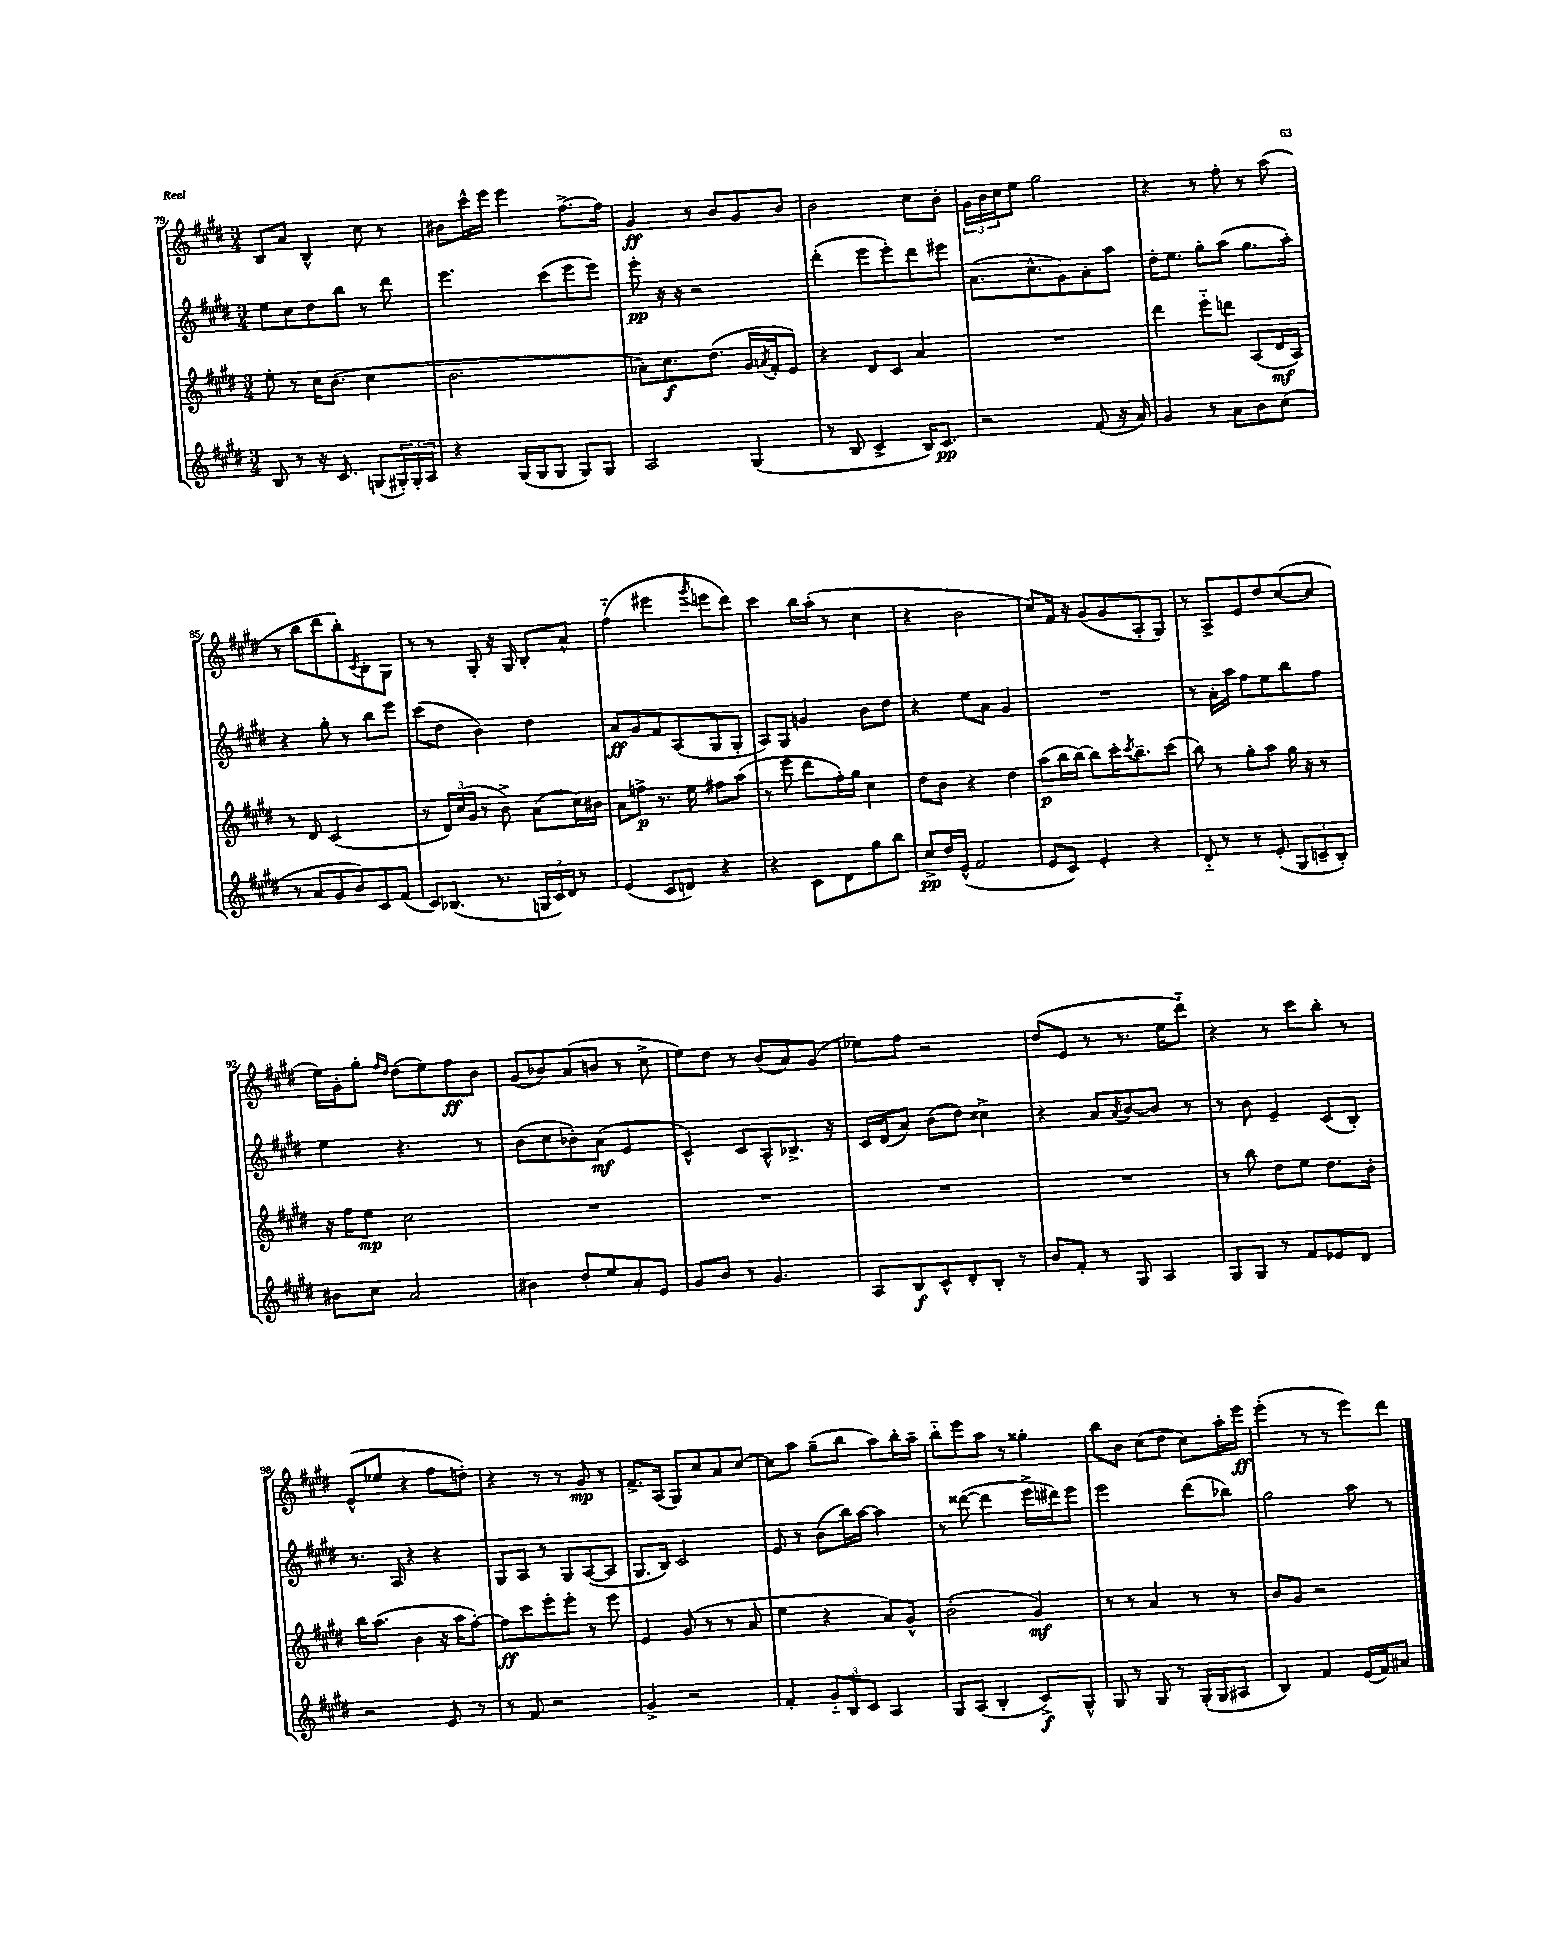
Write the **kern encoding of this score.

**kern	**kern	**kern	**kern
*staff4	*staff3	*staff2	*staff1
*clefG2	*clefG2	*clefG2	*clefG2
*k[f#c#g#d#]	*k[f#c#g#d#]	*k[f#c#g#d#]	*k[f#c#g#d#]
*M3/4	*M3/4	*M3/4	*M3/4
8B	8ee'	8ee	8B
8r	8r	8cc#	8a
16r	16cc#	8dd#	4B^^
8.c#	(8.b	.	.
.	.	8bb	.
(8G	4cc#	8r	8cc#
24G#')	.	8ddd#	8r
24G#'	.	.	.
24A	.	.	.
=	=	=	=
4r	2.b	4.eee	8b#
.	.	.	16ccc#^^
.	.	.	16eee
(16G#	.	.	4eee
16G#	.	.	.
8G#	.	(8ccc#	.
8G#)	.	8eee	[8.ff#^
8G#	.	8eee)	.
.	.	.	16ff#]
=	=	=	=
2A	8a-')	8eee'	4g#
.	8.cc#	16r	.
.	.	16r	.
.	.	2r	8r
.	(8.dd#	.	.
.	.	.	8b
(4G#	16g#	.	8g#
.	8qa	.	.
.	16f#'	.	.
.	8e)	.	8b
=	=	=	=
8r	4r	(4ddd#'	2b
8B	.	.	.
4c#^	8d#	8eee	.
.	8c#	8eee')	.
16B)	4a	8ddd#	8cc#
8.c#	.	.	.
.	.	8eee#	8b'
=	=	=	=
2r	2.r	(8.a	24g#
.	.	.	24b
.	.	.	24cc#
.	.	.	8ee
.	.	8.cc#^^	.
.	.	.	2gg#
.	.	8g#)	.
(8f#	.	8a'	.
16r	.	8aa	.
16a)	.	.	.
=	=	=	=
4g#	4ddd#	16dd#'	4r
.	.	8.ee	.
8r	8eee'~	8gg#'	8r
8a	8ddd	(8aa	8ff#'
8b	(8A	8.gg#	8r
(8cc#	16d#	.	(8aa
.	16A)	16aa')	.
=	=	=	=
8r	8r	4r	8r
8a	8d#	.	8bb
8g#	(2c#	8gg#'	8ddd#
8b)	.	8r	8bb')
.	.	.	8qc#
8c#	.	8bb	8B'
(8f#	.	8eee	8G#
=	=	=	=
8c#)	8r	(8ccc#	8r
(8.B-	24d#)	8dd#	8r
.	(24cc#	.	.
.	24g#	.	.
.	8r	4b)	8G#'
8.r	.	.	.
.	8b^)	.	16r
.	.	.	16G#
24G	(8a	4dd#	8B'
24c#)	.	.	.
24d#	.	.	.
8r	16cc#)	.	8a^^
.	16b#	.	.
=	=	=	=
(4e	8a	8a	(4ff#'~
.	8ff^	8g#	.
8c#	8.r	8f#	4eee#
8d)	.	(8A	.
.	16ee	.	.
.	.	.	8qggg#
4r	8ff#	8G#	8eee
.	(8aa	8G#'	8ddd#)
=	=	=	=
4r	8r	8A)	4ccc#
.	8eee	8G#	.
8c#	8ddd#	4g	16bb
.	.	.	(16aa'
8d#	16ff#')	.	8r
.	16gg#	.	.
8gg#	4cc#	8b	4cc#
8bb	.	8dd#	.
=	=	=	=
8cc#^	8dd#	4r	4r
16dd#	8b	.	.
(16e^^	.	.	.
2f#	4r	8ee	2b
.	.	8a	.
.	4dd#	4g#	.
=	=	=	=
8e	(8aa	2.r	8cc#)
8c#)	16bb	.	16f#
.	[16bb)	.	16r
4e'	8bb]	.	(8g#
.	16ccc#'	.	8g#
.	8qccc#	.	.
.	8.bb~	.	.
4r	.	.	8A'
.	(8ccc#	.	8G#)
=	=	=	=
8d#'~	8bb)	8r	8r
8r	8r	16a'	8A^
.	.	16aa	.
8r	8gg#'	8ff#	8e
(8e'	8aa	8ee	8dd#
12G#	16gg#	8bb	([8cc#
.	16r	.	.
12c~	.	.	.
.	8r	8ff#	8cc#]
12B')	.	.	.
=	=	=	=
8b#	16r	4ee	16ee)
.	16ff#	.	16g#'
8cc#	8ee	.	8gg#'
.	.	.	16qqff#
.	.	.	16qqdd#
2a	2cc#	4.r	(8dd#
.	.	.	8ee)
.	.	.	8ff#
.	.	8r	8b
=	=	=	=
4b#	2.r	(8b	(8g#
.	.	8cc#	8b-)
8dd#'	.	8b-')	(8a
8ee	.	(8a	8b
8a'	.	4e	8r
8e	.	.	8cc#^
=	=	=	=
8g#	2.r	4c#^^)	8ee)
8b	.	.	8dd#
8r	.	8c#	8r
4.g#	.	8A^^	(8b
.	.	8.B-^	8a)
.	.	.	(8g#
.	.	16r	.
=	=	=	=
8A	2.r	16c#	8ee-)
.	.	(16d#	.
8B	.	8a)	8ff#
8c#^^	.	(8b	2r
8d#'	.	8dd#)	.
8B'	.	4cc##^	.
8r	.	.	.
=	=	=	=
8b	2.r	4r	(8dd#
8f#'	.	.	8e
8r	.	8a	8r
.	.	8qa	.
8G#	.	[8b	8.r
4A	.	8b]	.
.	.	.	16ee
.	.	8r	8ddd#'~)
=	=	=	=
8G#	8r	8r	4r
8G#	8bb	8b	.
8r	8dd#	4e~	8r
8f#	8ee	.	8ccc#
8e-	8.dd#	(8c#	8bb'
8d#	.	8B')	8r
.	16b'	.	.
=	=	=	=
2r	16bb	8.r	(8e^^
.	(8.aa	.	.
.	.	.	8ee-
.	.	16A	.
.	4b	4r	4r
8e	16r	4r	8ff#
.	16aa	.	.
8r	[8ff#')	.	8dd')
=	=	=	=
8r	8ff#]	8G#	4r
8f#	8ccc#	8A	.
2r	8eee'	8r	8r
.	8eee'	8G#	8r
.	8r	([8A	8g#
.	8eee	8A]	8r
=	=	=	=
4g#^	4e	8.G#	8.f#^
.	.	16B)	(16A
2r	(8g#	2c#	8G#)
.	8r	.	8cc#
.	8r	.	8a
.	8a	.	[8cc#
=	=	=	=
4f#'	4ee	8e	8cc#]
.	.	8r	8aa
12g#'~	4r	(8b	(8gg#~
12B	.	.	.
.	.	16bb)	8bb
12c#	.	.	.
.	.	[16aa	.
4A	8a)	4aa]	8aa)
.	8g#^^	.	16bb'
.	.	.	16aa~
=	=	=	=
8G#	(2b'	8r	8bb'~
(8A	.	([8ddd##	8eee
4B'	.	4ddd##]	8aa
.	.	.	8r
8c#^)	4g#)	16eee^	4gg##'
.	.	16ddd#)	.
8G#^^	.	8eee	.
=	=	=	=
8G#	8r	2eee	8bb
8r	8r	.	8b
8G#	4a	.	(8cc#
8r	.	.	8dd#
(16G#'	8r	(8ddd#	8cc#)
16G#	.	.	.
8A#	8r	8bb-)	16aa'
.	.	.	16eee
=	=	=	=
4B)	8b	2gg#	(4eee'
.	8g#	.	.
4f#	2r	.	8r
.	.	.	8r
(16e	.	8aa	8eee)
16f#)	.	.	.
8a#	.	8r	8ddd#
==	==	==	==
*-	*-	*-	*-
